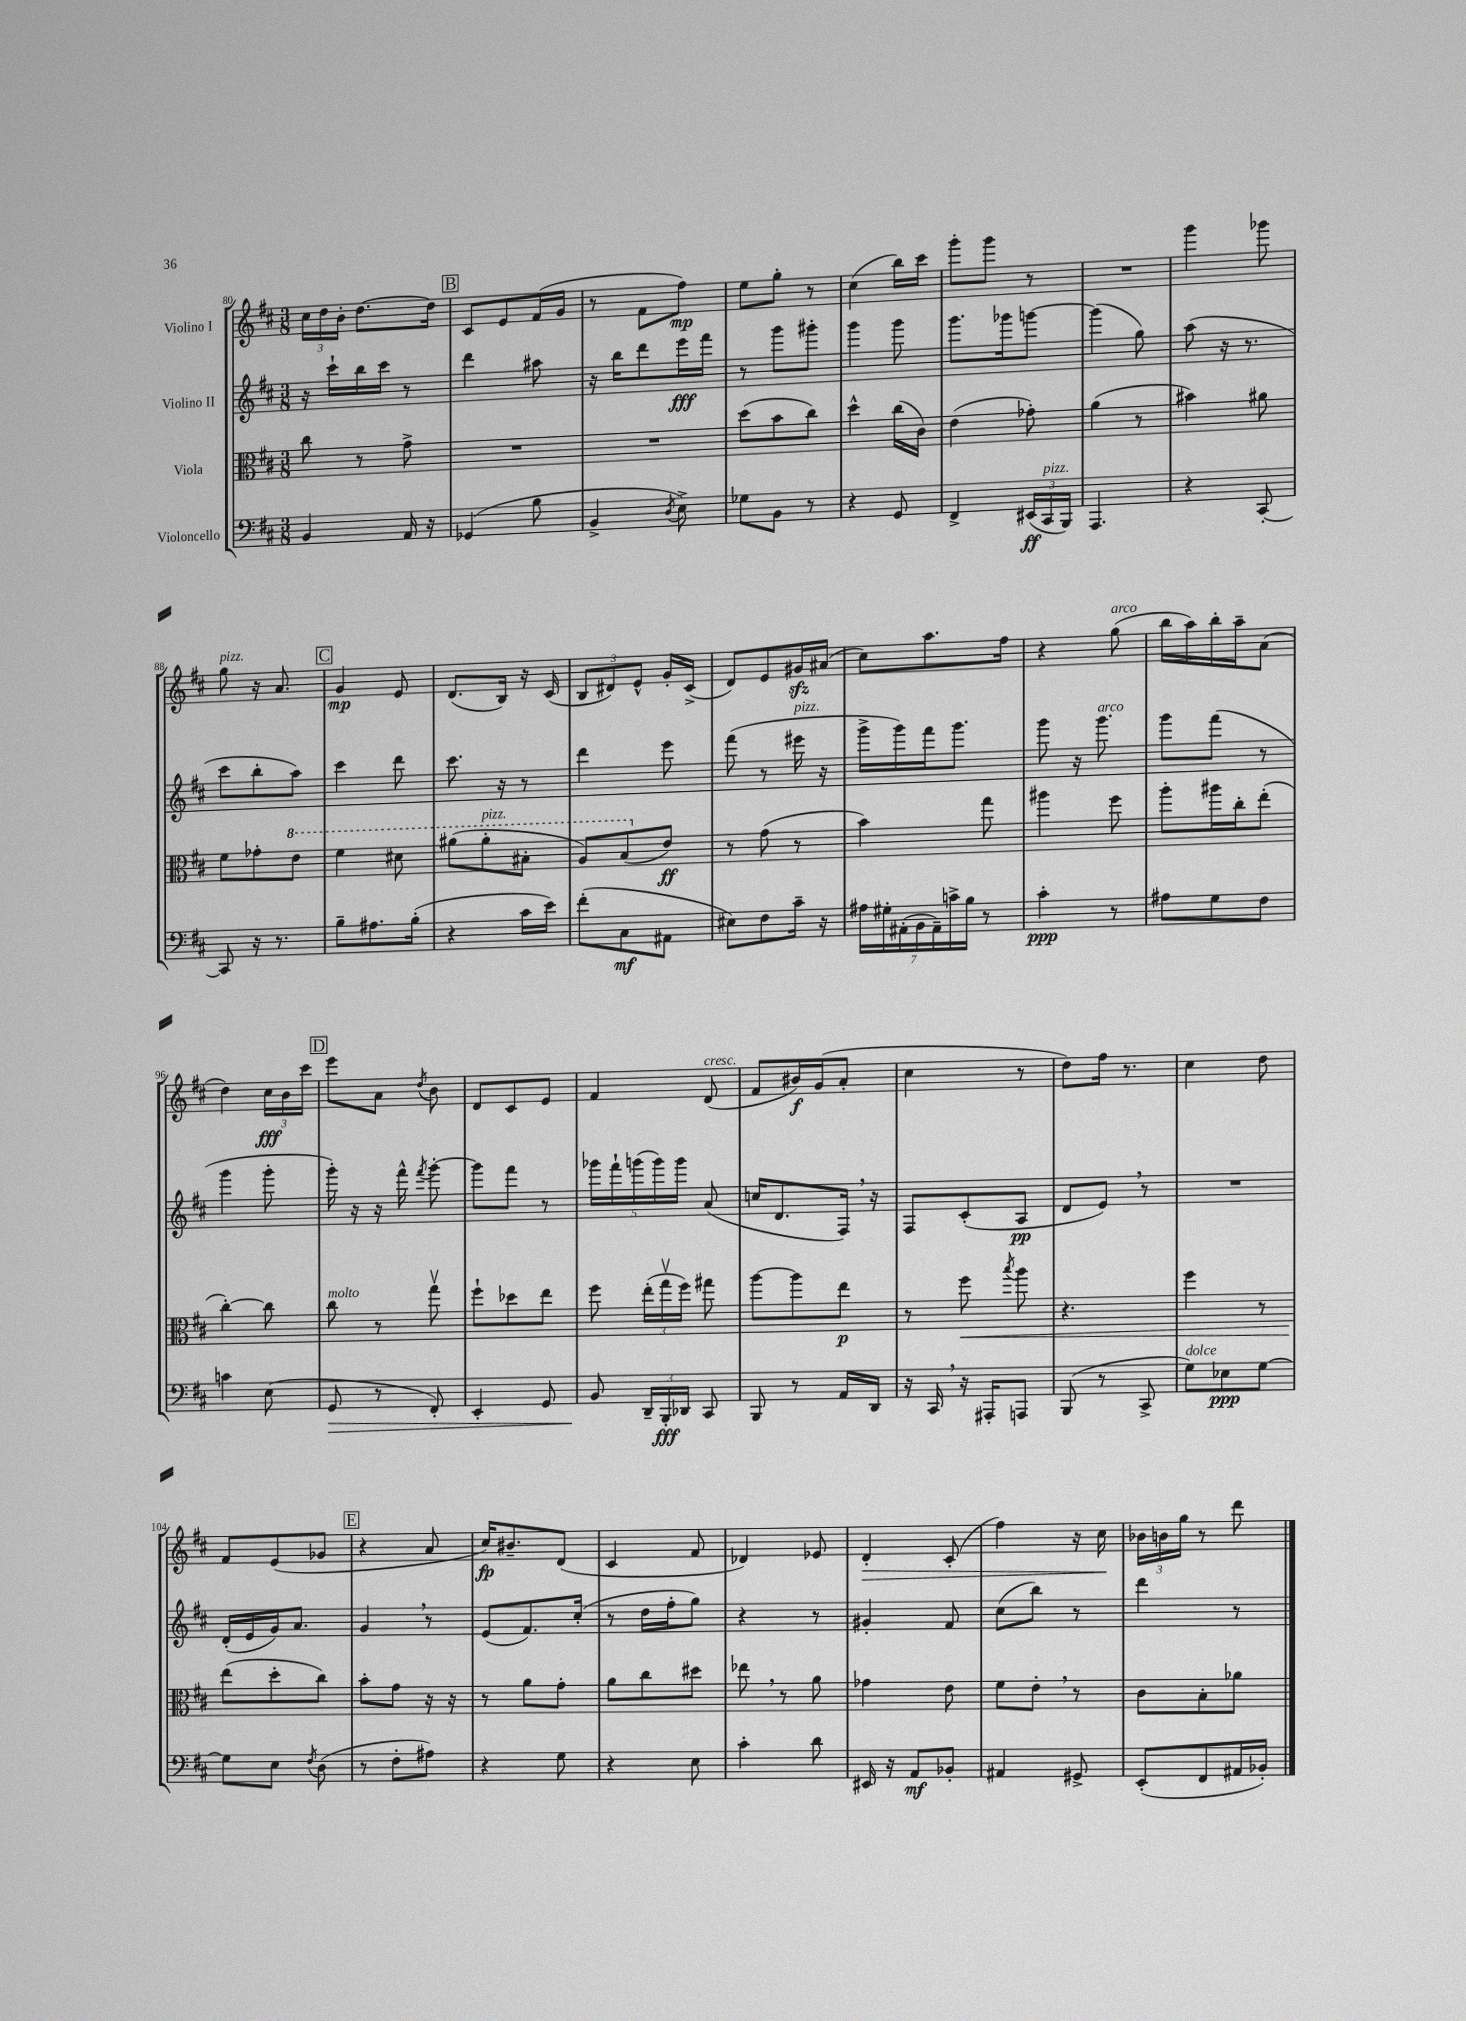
<<
\new StaffGroup <<
\new Staff = "s0" \with { instrumentName = "Violino I" } {
    \clef treble \key d \major \numericTimeSignature \time 3/8
    \autoBeamOff \tuplet 3/2 { cis''16[ d''16 b'16]-. } d''8.[~ d''16] |
    \mark \markup { \box "B" } cis'8[ e'8 fis'16( g'16] |
    r8 fis'8[ fis''8]\mp) |
    e''8[ g''8]-. r8 |
    cis''4( b''16[) cis'''16] |
    g'''8[-. g'''8] r8 |
    R4. |
    g'''4 ges'''8 |
    g''8^\markup { \italic "pizz." } r16 a'8. |
    \mark \markup { \box "C" } g'4\mp e'8 |
    d'8.[( b16]) r16 cis'16( |
    \tuplet 3/2 { b8[ dis'8) e'8]-^ } g'16[-. cis'16]->( |
    d'8[) e'8 gis'16\sfz ais'16]( |
    cis''8[) a''8. fis''16] |
    r4 g''8^\markup { \italic "arco" }( |
    b''16[ a''16) b''16-. a''16-- a'8]( |
    d''4) \tuplet 3/2 { cis''16[\fff b'16 cis'''16] } |
    \mark \markup { \box "D" } e'''8[ a'8] \acciaccatura { d''8 } b'8 |
    d'8[ cis'8 e'8] |
    fis'4 d'8^\markup { \italic "cresc." }( |
    fis'8[ bis'16\f) g'16( a'8]-. |
    cis''4 r8 |
    d''8[) fis''16] r8. |
    cis''4 d''8 |
    fis'8[ e'8( ges'8] |
    \mark \markup { \box "E" } r4 a'8 |
    cis''16[\fp) bis'8.-- d'8]( |
    cis'4 fis'8 |
    des'4) ees'8 |
    d'4-.\> cis'8-.( |
    fis''4) r16 cis''16\! |
    \tuplet 3/2 { bes'16[ b'16 g''16] } r8 d'''8 \bar "|." |
}
\new Staff = "s1" \with { instrumentName = "Violino II" } {
    \clef treble \key d \major \numericTimeSignature \time 3/8
    \autoBeamOff r16 cis'''16[-! b''16 cis'''16] r8 |
    \mark \markup { \box "B" } d'''4 ais''8 |
    r16 b''16[ d'''8 e'''16\fff fis'''16] |
    r8 g'''8[ gis'''8]-. |
    g'''4 g'''8 |
    g'''8.[ ges'''16 g'''8]~ |
    g'''4( g''8) |
    a''8( r16 r8. |
    cis'''8[ b''8-. a''8]) |
    \mark \markup { \box "C" } cis'''4 d'''8 |
    cis'''8. r16 r8 |
    d'''4 e'''8 |
    fis'''8( r8 eis'''16^\markup { \italic "pizz." } r16 |
    g'''16[-> g'''16) fis'''16 g'''8.] |
    g'''8 r16 g'''8.^\markup { \italic "arco" } |
    g'''8[ fis'''8]( r8 |
    g'''4 g'''8-. |
    \mark \markup { \box "D" } g'''16-.) r16 r16 fis'''16-^ \acciaccatura { fis'''8 } g'''8~-. |
    g'''8[ fis'''8] r8 |
    \tuplet 5/4 { ges'''16[ fis'''16-! g'''16( g'''16) g'''16] } a'8( |
    c''16[ d'8. fis16]) \breathe r16 |
    fis8[ cis'8-.( a8]\pp |
    d'8[ e'8]) \breathe r8 |
    R4. |
    d'16[-.( e'16 g'16) a'8.] |
    \mark \markup { \box "E" } g'4 \breathe r8 |
    e'8[( fis'8.) cis''16]-.( |
    r8 d''16[ fis''16-. g''8]) |
    r4 r8 |
    gis'4-. fis'8 |
    cis''8[( b''8]) r8 |
    d'''4 r8 \bar "|." |
}
\new Staff = "s2" \with { instrumentName = "Viola" } {
    \clef alto \key d \major \numericTimeSignature \time 3/8
    \autoBeamOff cis''8 r8 g'8-> |
    \mark \markup { \box "B" } R4. |
    R4. |
    d''8[( b'8 cis''8]) |
    d''4-^ cis''16[( cis'16]) |
    e'4( ges'8-.) |
    a'4( r8 |
    bis'4) ais'8 |
    fis'8[ ges'8-. \ottava #1 e''8] |
    \mark \markup { \box "C" } fis''4 dis''8 |
    ais''8[( ais''8-.^\markup { \italic "pizz." } bis'8]-. |
    a'8[) b'8( \ottava #0 e'8]\ff) |
    r8 g'8( r8 |
    b'4) g''8 |
    ais''4 fis''8 |
    a''8[-. ais''16 cis''16-. e''8]-.( |
    cis''4~-.) cis''8 |
    \mark \markup { \box "D" } cis''8^\markup { \italic "molto" } r8 g''8\upbow |
    fis''8[-! des''8 e''8] |
    fis''8 \tuplet 3/2 { e''16[-.( g''16\upbow fis''16]) } gis''8 |
    a''8[~ a''8 e''8]\p |
    r8 fis''8\< \acciaccatura { b''8 } a''8 |
    r4. |
    fis''4 r8 |
    e''8[\!( d''8-. cis''8]) |
    \mark \markup { \box "E" } b'8[-. g'8] r16 r16 |
    r8 a'8[ g'8]-. |
    a'8[ cis''8 dis''8] |
    ees''8 \breathe r8 a'8 |
    ges'4 e'8 |
    fis'8[ e'8]-. \breathe r8 |
    cis'8[ b8-. aes'8] \bar "|." |
}
\new Staff = "s3" \with { instrumentName = "Violoncello" } {
    \clef bass \key d \major \numericTimeSignature \time 3/8
    \autoBeamOff b,4 a,16 r16 |
    \mark \markup { \box "B" } ges,4( b8 |
    b,4-> \acciaccatura { d8 } e8->) |
    ges8[ b,8] r8 |
    r4 g,8 |
    fis,4-> \tuplet 3/2 { eis,16[\ff( cis,16^\markup { \italic "pizz." } b,,16]) } |
    a,,4. |
    r4 cis,8~-. |
    cis,8 r16 r8. |
    \mark \markup { \box "C" } b8[-- ais8. b16]-.( |
    r4 cis'16[ e'16]) |
    fis'8[-.( cis8\mf ais,8] |
    eis8[) fis8 cis'16]-- r16 |
    \tuplet 7/4 { ais16[ gis16-. ais,16-.( b,16 ais,16--) c'16-> b16] } r8 |
    cis'4-.\ppp r8 |
    ais8[ g8 fis8] |
    c'4 e8( |
    \mark \markup { \box "D" } g,8\> r8 fis,8-.) |
    e,4-. g,8 |
    b,8\! \tuplet 3/2 { d,16[-- b,,16-.\fff des,16] } cis,8 |
    b,,8 r8 a,16[ d,16] |
    r16 cis,16 \breathe r16 ais,,16[-. a,,8] |
    b,,8( r8 cis,8-> |
    g8[^\markup { \italic "dolce" }) ees8\ppp g8]~ |
    g8[ e8] \acciaccatura { fis8 } d8( |
    \mark \markup { \box "E" } r8 fis8[-. ais8]) |
    r4 g8 |
    r4 e8 |
    cis'4-. d'8 |
    eis,16 r16 a,8[\mf bes,8]-. |
    ais,4 gis,8-> |
    e,8[-.( fis,8 ais,16 bes,16]-.) \bar "|." |
}
>>
>>
\layout { \context { \Score currentBarNumber = #80 } }
